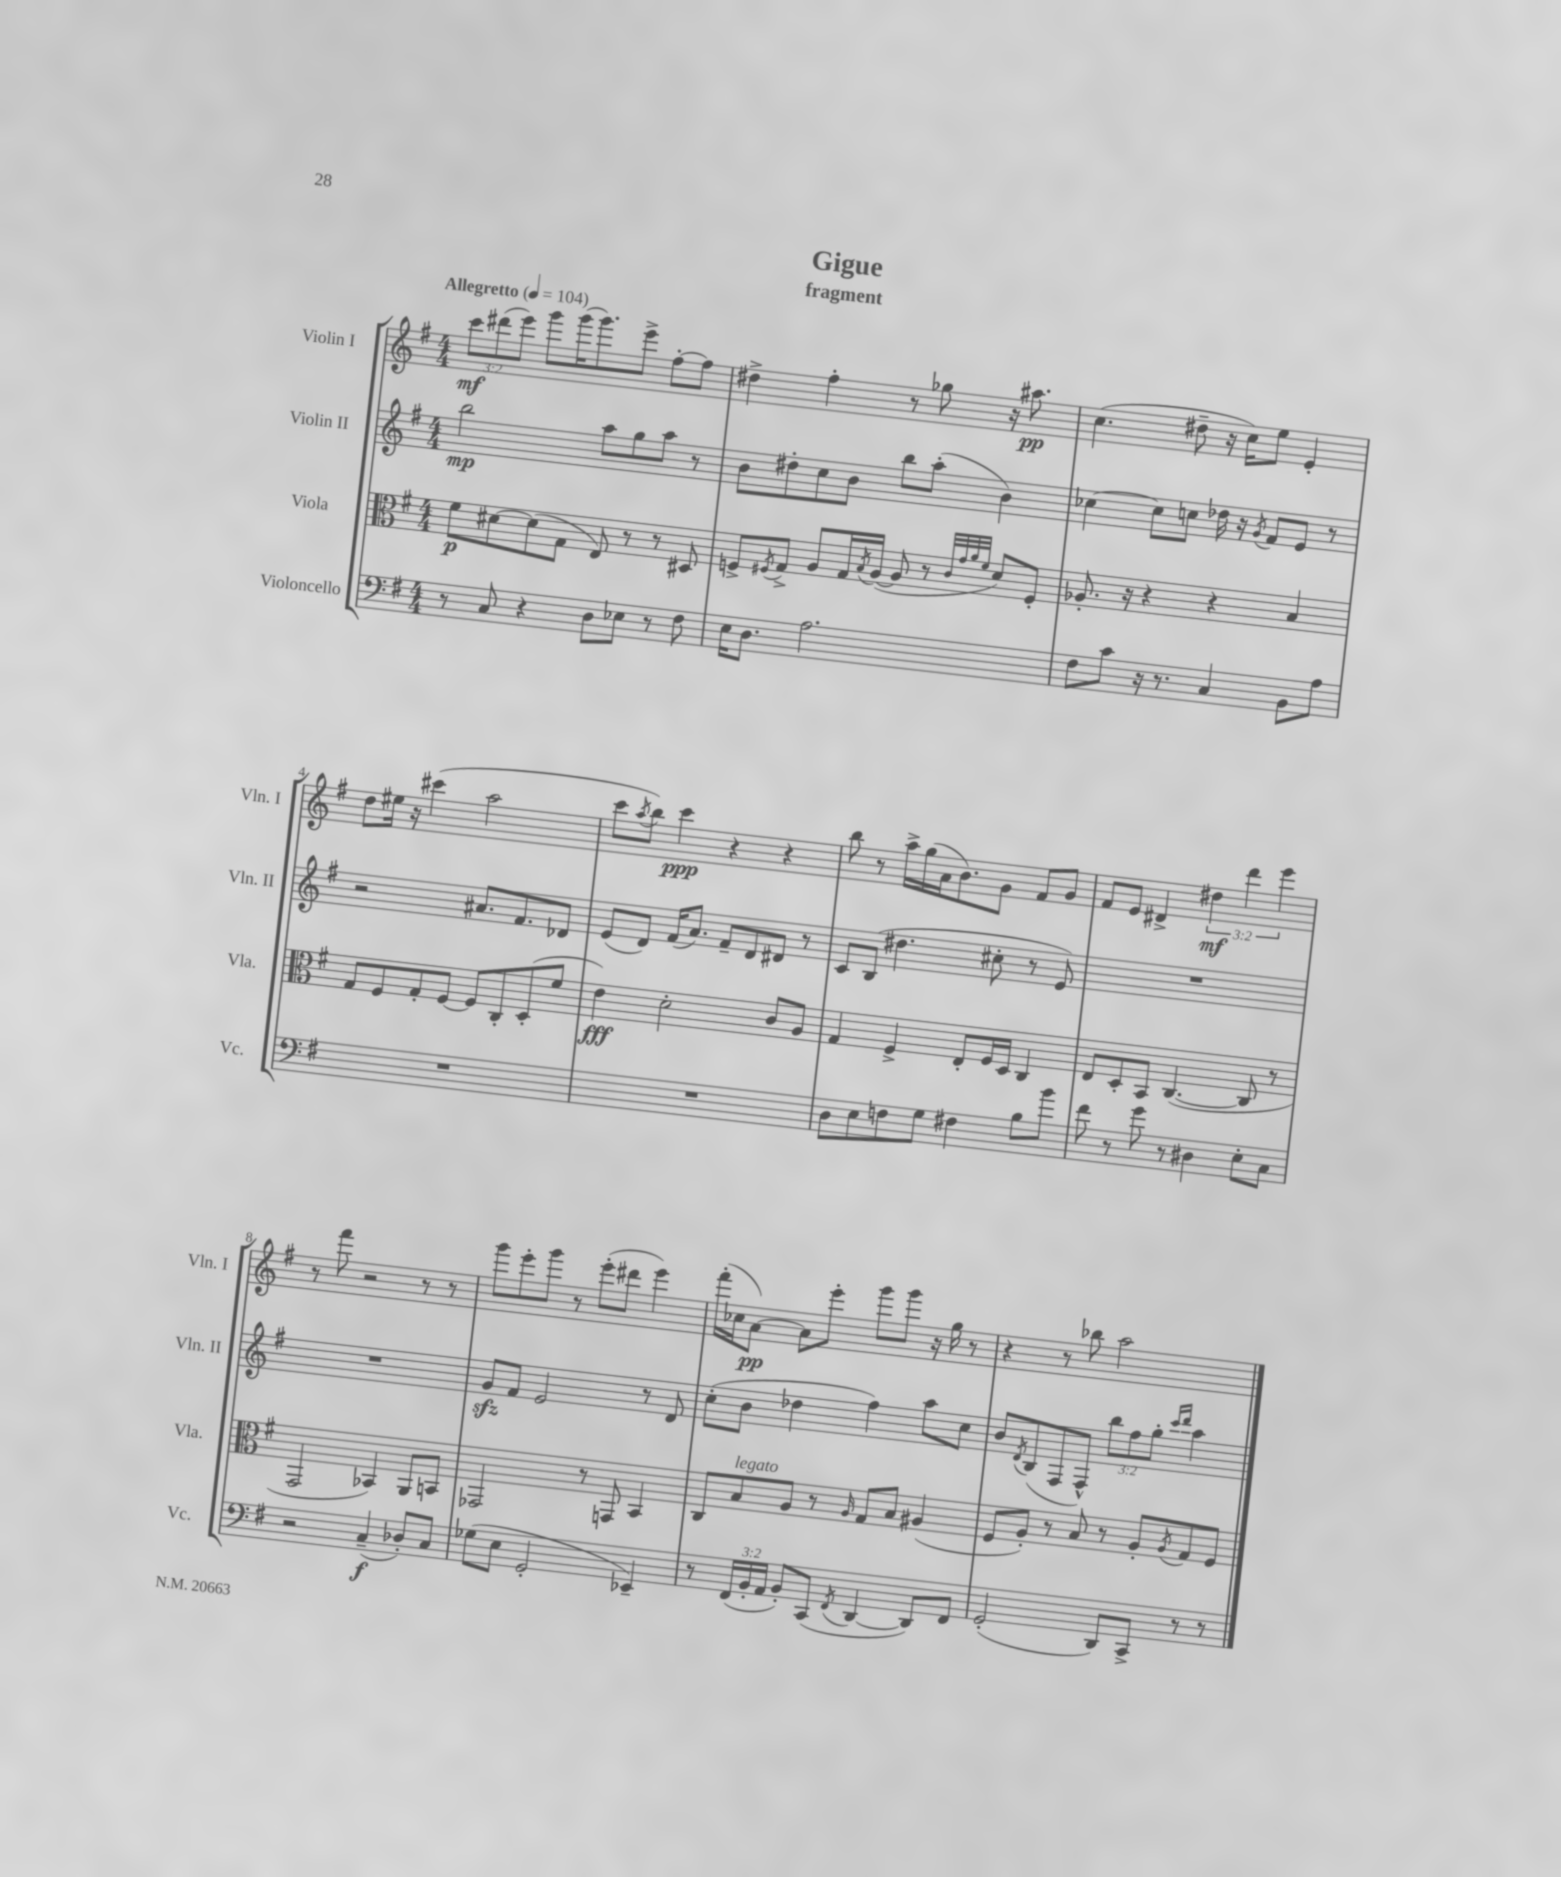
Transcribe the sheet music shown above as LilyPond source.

\header { title = "Gigue" subtitle = "fragment" }
<<
\new StaffGroup <<
\new Staff = "s0" \with { instrumentName = "Violin I" shortInstrumentName = "Vln. I" } {
    \clef treble \key g \major \numericTimeSignature \time 4/4 \override Staff.TupletNumber.text = #tuplet-number::calc-fraction-text \tempo "Allegretto" 4 = 104
    \tuplet 3/2 { c'''8\mf dis'''8( e'''8) } g'''8 g'''16( g'''8.) e'''8-> fis''8~-. fis''8 |
    dis''4-> fis''4-. r8 ges''8 r16 ais''8.\pp |
    c''4.( dis''8-- r16 c''16) e''8 e'4-. |
    d''8 eis''16 r16 cis'''4( a''2 |
    c'''8 \acciaccatura { a''8 } b''8) c'''4\ppp r4 r4 |
    b''8 r8 a''16-> g''16( a'16 b'8.) g'8 fis'8 g'8 |
    fis'8 e'8 dis'4-> \tuplet 3/2 { dis''4\mf d'''4 e'''4 } |
    r8 fis'''8 r2 r8 r8 |
    g'''8 e'''8-. g'''8 r8 e'''8-.( dis'''8 e'''4) |
    fis'''16-.( ces''16 a'8~\pp) a'8 e'''8-. g'''8 g'''8 r16 g''16 r8 |
    r4 r8 bes''8 a''2 \bar "|." |
}
\new Staff = "s1" \with { instrumentName = "Violin II" shortInstrumentName = "Vln. II" } {
    \clef treble \key g \major \numericTimeSignature \time 4/4 \override Staff.TupletNumber.text = #tuplet-number::calc-fraction-text
    b''2\mp a''8 g''8 a''8 r8 |
    b'8 dis''8-. c''8 b'8 b''8 a''8-.( b'4) |
    ces''4~ ces''8 c''8 des''16 r16 \acciaccatura { g'8 } fis'8 e'8 r8 |
    r2 ais'8. fis'8. des'8 |
    e'8( d'8) fis'16( a'8.) fis'8-- d'8 dis'8 r8 |
    c'8 b8( dis''4. cis''8-. r8 e'8) |
    R1 |
    R1 |
    g'8\sfz fis'8 e'2 r8 d'8 |
    c''8-.( b'8 des''4 fis''4) a''8 c''8 |
    b'8 \acciaccatura { d'8 } b8( fis8 fis8-^) \tuplet 3/2 { b''8 fis''8 g''8-. } \grace { c'''16 d'''16 } a''4 \bar "|." |
}
\new Staff = "s2" \with { instrumentName = "Viola" shortInstrumentName = "Vla." } {
    \clef alto \key g \major \numericTimeSignature \time 4/4
    fis'8\p dis'8~ dis'8( g8 e8) r8 r8 dis8 |
    f8-> \acciaccatura { fis8 } g8-> a8 g16 \acciaccatura { b8 } a16~( a8 r8 \grace { c'32 g'32 a'32 fis'32 } d'8) fis8-. |
    aes8.-. r16 r4 r4 b4 |
    g8 fis8 g8-. fis8~ fis8 c8-. d8-.( fis'8 |
    e'4\fff) d'2-. c'8 a8 |
    g4 fis4-> e8-. fis16 d16 c4 |
    e8 d8-. b,8 c4.~( c8 r8 |
    g,2 bes,4) a,8 b,8 |
    ges,2 r8 g,8 b,4 |
    c8 b8^\markup { \italic "legato" } a8 r8 \grace { a16 } g8 b8 ais4( |
    fis8 a8-.) r8 b8 r8 a8-. \acciaccatura { a8 } g8 fis8 \bar "|." |
}
\new Staff = "s3" \with { instrumentName = "Violoncello" shortInstrumentName = "Vc." } {
    \clef bass \key g \major \numericTimeSignature \time 4/4 \override Staff.TupletNumber.text = #tuplet-number::calc-fraction-text
    r8 c8 r4 d8 ees8 r8 fis8 |
    e16 d8. a2. |
    fis8 c'8 r16 r8. c4 b,8 a8 |
    R1 |
    R1 |
    d8 e8 f8 g8 fis4 b8 b'8 |
    fis'8 r8 g'8 r8 dis4 e8-. c8 |
    r2 c4--\f( des8-.) c8 |
    ges8( e8 g,2-. ees,4--) |
    r8 \tuplet 3/2 { fis,16( b,16-. a,16 } b,8-.) c,8( \acciaccatura { fis,8 } d,4~ d,8) fis,8 |
    g,2-.( d,8) c,8-> r8 r8 \bar "|." |
}
>>
>>
